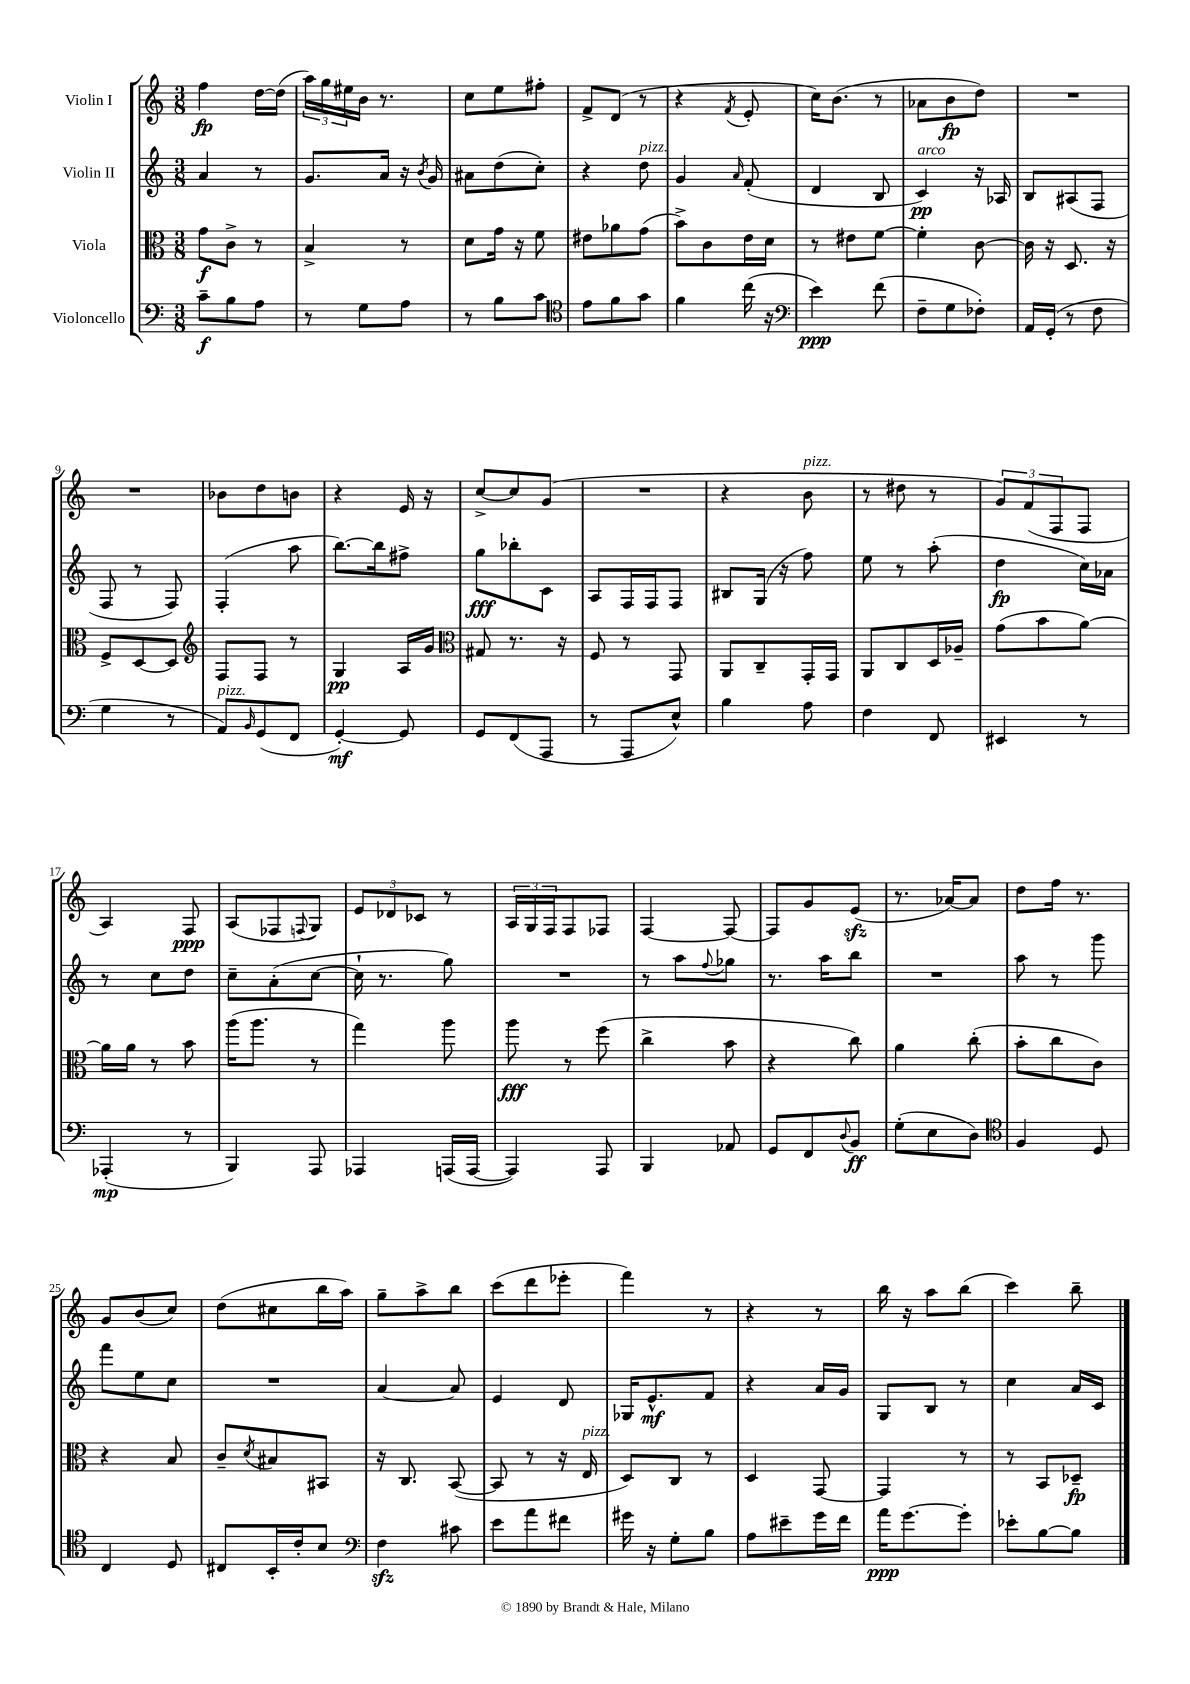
<<
\new StaffGroup <<
\new Staff = "s0" \with { instrumentName = "Violin I" } {
    \clef treble \key c \major \numericTimeSignature \time 3/8
    f''4\fp d''16~ d''16( |
    \tuplet 3/2 { a''16) g''16 eis''16 } b'16 r8. |
    c''8 e''8 fis''8-. |
    f'8-> d'8( r8 |
    r4 \acciaccatura { f'8 } e'8-. |
    c''16) b'8.( r8 |
    aes'8 b'8\fp d''8) |
    R4. |
    R4. |
    bes'8 d''8 b'8 |
    r4 e'16 r16 |
    c''8~-> c''8 g'8( |
    R4. |
    r4 b'8^\markup { \italic "pizz." } |
    r8 dis''8 r8 |
    \tuplet 3/2 { g'8) f'8( f8 } f8 |
    a4) f8\ppp |
    a8( fes8 \appoggiatura { f8 } g8) |
    \tuplet 3/2 { e'8 des'8 ces'8 } r8 |
    \tuplet 3/2 { a16 g16 f16 } f8 fes8 |
    f4~ f8~ |
    f8 g'8 e'8\sfz( |
    r8. aes'16~) aes'8 |
    d''8 f''16 r8. |
    g'8 b'8( c''8) |
    d''8( cis''8 b''16 a''16) |
    g''8-- a''8-> b''8 |
    c'''8( d'''8 ees'''8-. |
    f'''4) r8 |
    r4 r8 |
    b''16 r16 a''8 b''8( |
    c'''4) b''8-- \bar "|." |
}
\new Staff = "s1" \with { instrumentName = "Violin II" } {
    \clef treble \key c \major \numericTimeSignature \time 3/8
    a'4 r8 |
    g'8. a'16 r16 \acciaccatura { b'8 } g'16 |
    ais'8 d''8( c''8-.) |
    r4 d''8^\markup { \italic "pizz." } |
    g'4 \grace { a'16 } f'8-.( |
    d'4 b8 |
    c'4\pp^\markup { \italic "arco" }) r16 aes16 |
    b8 ais8( f8 |
    f8 r8 f8) |
    f4-.( a''8 |
    b''8.~) b''16 fis''8-> |
    g''8\fff bes''8-. c'8 |
    a8 f16 f16 f8 |
    bis8 g16( r16 f''8) |
    e''8 r8 a''8-.( |
    d''4\fp c''16) aes'16 |
    r8 c''8 d''8 |
    c''8-- a'8-.( c''8~ |
    c''16-! r8. g''8) |
    R4. |
    r8 a''8 \appoggiatura { f''8 } ges''8 |
    r8. a''16 b''8 |
    R4. |
    a''8 r8 g'''8 |
    f'''8 e''8 c''8 |
    R4. |
    a'4~ a'8 |
    e'4 d'8 |
    ges16 e'8.-^\mf f'8 |
    r4 a'16 g'16 |
    g8 b8 r8 |
    c''4 a'16 c'16 \bar "|." |
}
\new Staff = "s2" \with { instrumentName = "Viola" } {
    \clef alto \key c \major \numericTimeSignature \time 3/8
    g'8\f c'8-> r8 |
    b4-> r8 |
    d'8 g'16 r16 f'8 |
    eis'8 aes'8 g'8( |
    b'8->) c'8 e'16 d'16 |
    r8 eis'8 f'8~ |
    f'4-. c'8~ |
    c'16 r16 d8. r16 |
    f8-> d8~ d8 |
    \clef treble f8 f8 r8 |
    g4\pp a16 g'16 |
    \clef alto gis8 r8. r16 |
    f8 r8 g,8 |
    a,8 c8-- g,16-. g,16 |
    a,8 c8 d16 aes16-- |
    g'8( b'8 a'8~) |
    a'16 a'16 r8 b'8 |
    a''16( a''8. r8 |
    g''4) a''8 |
    a''8\fff r8 f''8( |
    c''4-> b'8 |
    r4 c''8) |
    a'4 c''8-.( |
    b'8-. c''8 c'8) |
    r4 b8 |
    c'8-- \acciaccatura { d'8 } bis8 bis,8 |
    r16 c8. b,8~( |
    b,8 r8 r16 e16^\markup { \italic "pizz." } |
    d8) c8 r8 |
    d4 g,8~ |
    g,4 r8 |
    r8 b,8 des8--\fp \bar "|." |
}
\new Staff = "s3" \with { instrumentName = "Violoncello" } {
    \clef bass \key c \major \numericTimeSignature \time 3/8
    c'8--\f b8 a8 |
    r8 g8 a8 |
    r8 b8 c'8 |
    \clef tenor e'8 f'8 g'8 |
    f'4 c''16( r16 |
    \clef bass e'4\ppp) f'8( |
    f8-- g8 fes8-.) |
    a,16 g,16-.( r8 f8 |
    g4 r8 |
    a,8^\markup { \italic "pizz." }) \grace { b,16 } g,8( f,8 |
    g,4~-.\mf) g,8 |
    g,8 f,8( a,,8 |
    r8 a,,8 e8-^) |
    b4 a8 |
    f4 f,8 |
    eis,4 r8 |
    aes,,4-.\mp( r8 |
    b,,4) a,,8 |
    aes,,4 a,,16( a,,16~ |
    a,,4) a,,8 |
    b,,4 aes,8 |
    g,8 f,8 \appoggiatura { d8 } b,8\ff |
    g8-.( e8 d8) |
    \clef tenor f4 d8 |
    c4 d8 |
    cis8 b,16-. c'16-. b8 |
    \clef bass f4\sfz cis'8 |
    e'8 a'8 fis'8 |
    gis'16 r16 g8-. b8 |
    a8 eis'8-- g'16 f'16 |
    a'16\ppp g'8.~ g'8-. |
    ees'8-. b8~ b8 \bar "|." |
}
>>
>>
